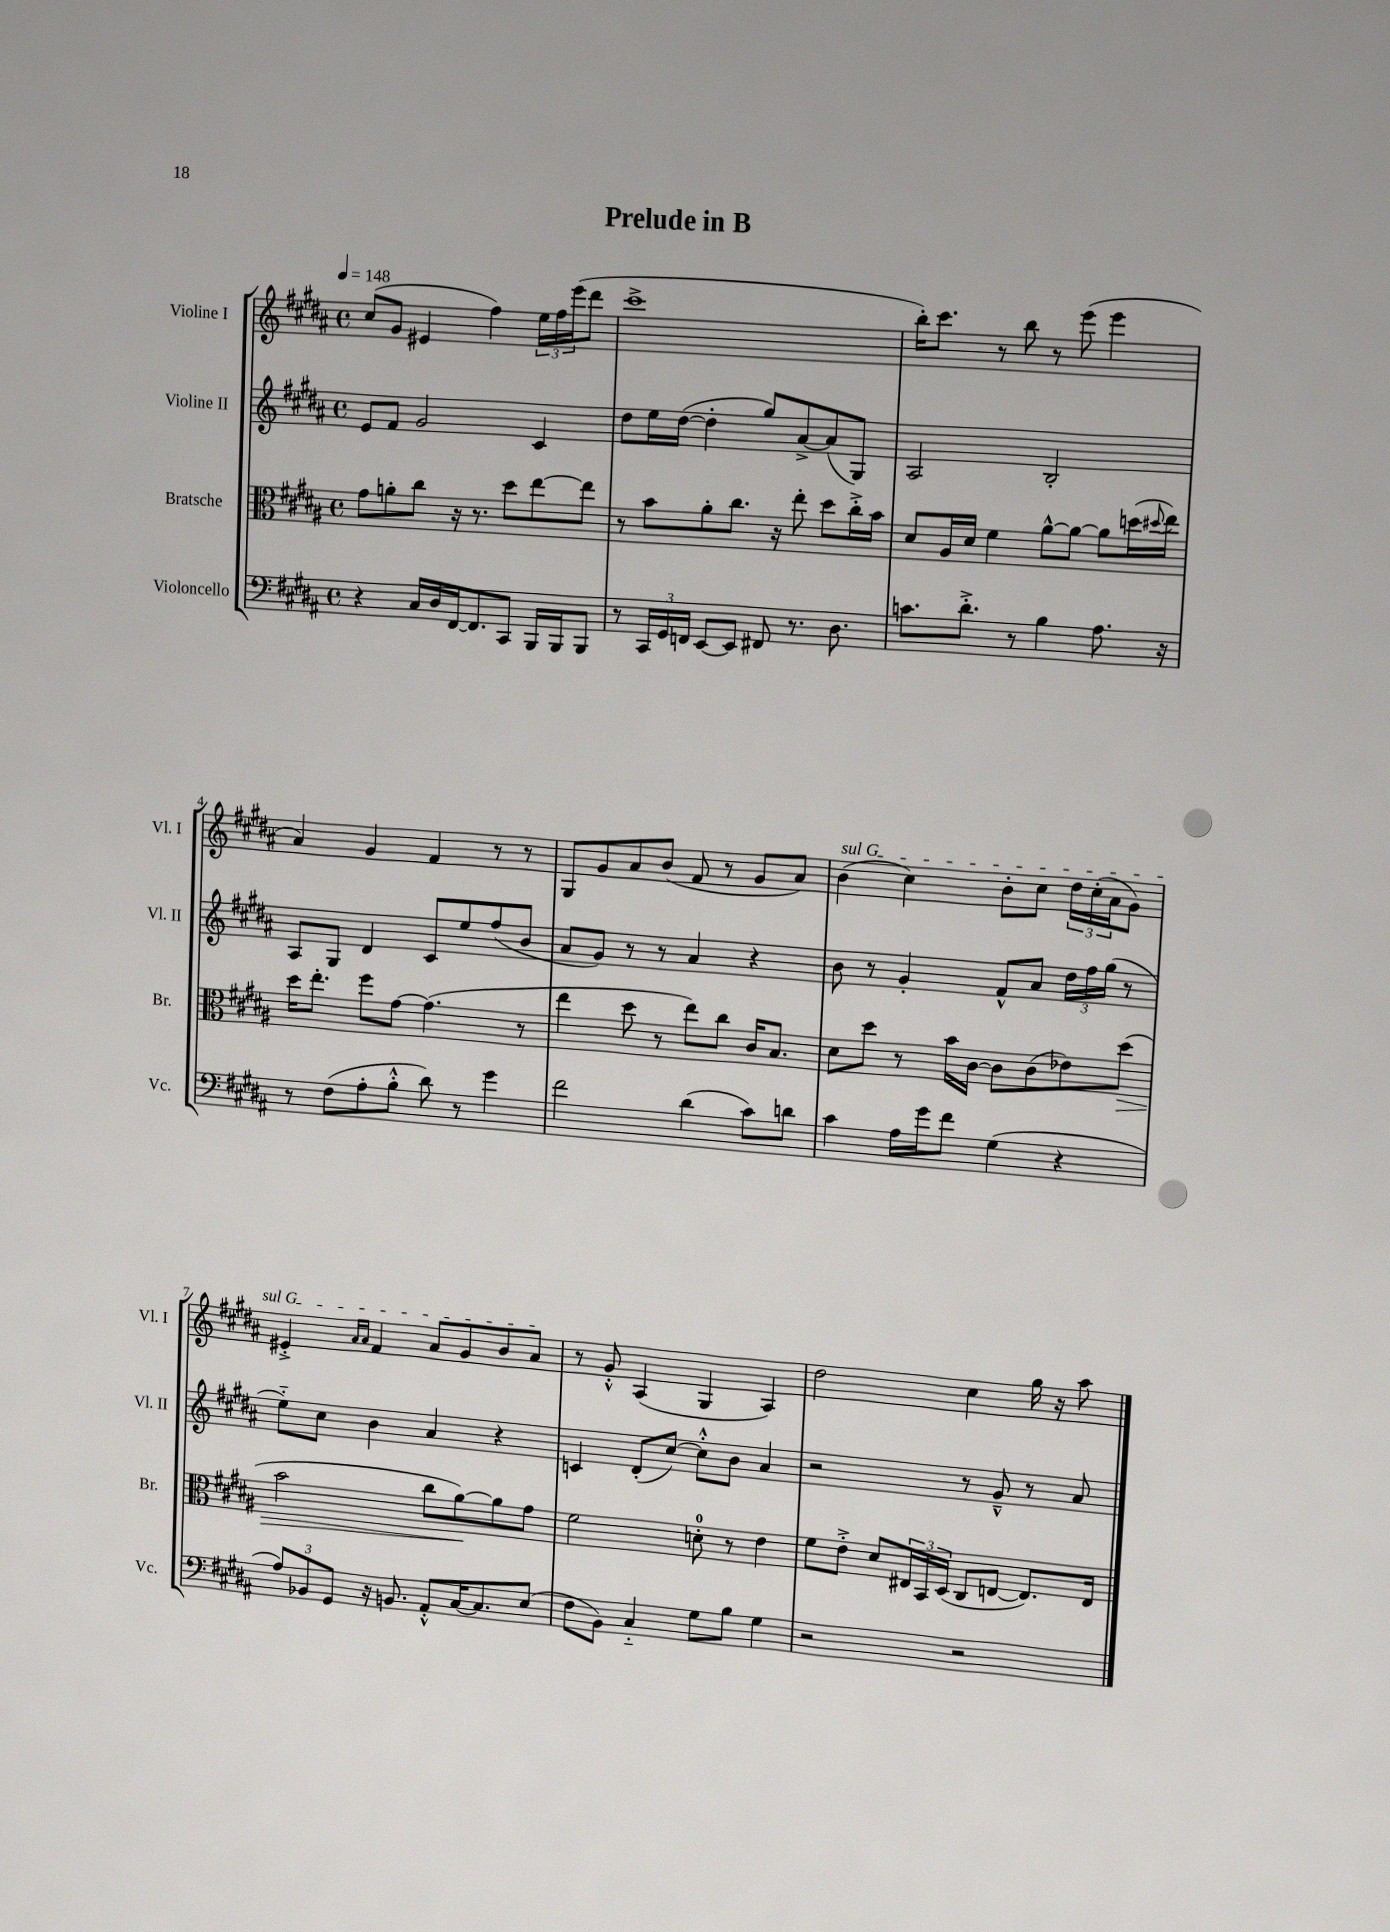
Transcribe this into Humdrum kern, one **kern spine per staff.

**kern	**kern	**dynam	**kern	**kern
*part4	*part3	*part3	*part2	*part1
*staff4	*staff3	*staff3	*staff2	*staff1
*I"Violoncello	*I"Bratsche	*	*I"Violine II	*I"Violine I
*I'Vc.	*I'Br.	*	*I'Vl. II	*I'Vl. I
*clefF4	*clefC3	*	*clefG2	*clefG2
*k[f#c#g#d#a#]	*k[f#c#g#d#a#]	*	*k[f#c#g#d#a#]	*k[f#c#g#d#a#]
*M4/4	*M4/4	*	*M4/4	*M4/4
*met(c)	*met(c)	*	*met(c)	*met(c)
*MM148	*MM148	*	*MM148	*MM148
=1	=1	=1	=1	=1
4r	8g#\L	.	8e/L	(8cc#/L
.	8an'\	.	8f#/J	8g#/J
16C#/LL	8cc#\J	.	2g#/	4e#X/
16D#/	.	.	.	.
[16FF#/J	16r	.	.	.
8.FF#/]	8.r	.	.	.
.	.	.	.	4ff#\)
8CC#/J	8dd#\L	.	.	.
16BBB/LL	[8ee\	.	4c#/	24ee\LL
.	.	.	.	24ff#\
16BBB/J	.	.	.	.
.	.	.	.	(24eee\J
8BBB/J	8ee\J]	.	.	8ddd#\J
=2	=2	=2	=2	=2
8r	8r	.	8dd#\L	1ccc#^
24CC#/LL	8b\L	.	16ee\L	.
24GG#/	.	.	.	.
.	.	.	([16dd#\JJ	.
24FFn/JJ	.	.	.	.
[8EE/L	8a#'\	.	4dd#'\]	.
8EE/J]	8.cc#\J	.	.	.
8FF#X/	.	.	8gg#/L)	.
.	16r	.	.	.
8.r	8ee'\	.	[8a#^/	.
.	8dd#\L	.	(8a#/]	.
8.D#\	.	.	.	.
.	16cc#'^\L	.	8G#/J)	.
.	16b\JJ	.	.	.
=3	=3	=3	=3	=3
8.cn\L	8d#/L	.	2A#/	16bb'\KL)
.	.	.	.	8.ccc#\J
.	16A#/L	.	.	.
8.d#'^\J	16d#/JJ	.	.	.
.	4f#\	.	.	8r
8r	.	.	.	8bb\
4B\	[8a#^^\L	.	2B'/	8r
.	8a#\J_	.	.	(8eee\
8.A#\	8a#\L]	.	.	4eee\
.	(16ddn\L	.	.	.
.	8qqdd#X/	.	.	.
16r	16ee\JJ)	.	.	.
!!LO:LB:g=z
=4	=4	=4	=4	=4
8r	16dd#\KL	.	8A#/L	4a#/)
.	8.ee'\J	.	.	.
(8F#\L	.	.	8G#/J	.
8A#'\	8ff#\L	.	4d#/	4g#/
8B'^^\J	[8g#\J	.	.	.
8d#\)	(4.g#\]	.	8c#/L	4f#/
8r	.	.	8ee/	.
4g#\	.	.	(8ff#/	8r
.	8r	.	8b/J	8r
=5	=5	=5	=5	=5
2f#\	4ee\	.	8a#/L	8G#/L
.	.	.	8g#/J)	8g#/
.	8dd#\	.	8r	8a#/
.	8r	.	8r	(8b/J
(4d#\	8ee\L)	.	4a#/	8f#/
.	8cc#\J	.	.	8r
8c#\L)	16c#/KL	.	4r	8g#/L
.	8.B/J	.	.	.
8dn\J	.	.	.	8a#/J)
=6	=6	=6	=6	=6
!	!	!	!	!LO:TX:a:i:t=sul G
4c#\	8d#\L	.	8b\	(4b\
.	8dd#\J	.	8r	.
16A#\LL	8r	.	4g#'/	4cc#\)
16g#\J	.	.	.	.
8f#\J	16b\LL	.	.	.
.	[16c#\JJ	.	.	.
(4G#\	8c#\L]	.	8f#^^/L	8b'\L
.	(8c#\	.	8a#/J	8cc#\J
4r	8e-X\)	.	24dd#\LL	24dd#\LL
.	.	.	24ff#\	(24cc#'\
.	.	.	(24gg#\JJ	24a#\J
!	!	!LO:HP:b	!	!
.	(8dd#\J	>	8r	8g#\J)
!!LO:LB:g=z
=7	=7	=7	=7	=7
12A#/L)	2b\	.	8ee\L)	4e#X'^/
12BB-X/	.	.	.	.
.	.	.	8cc#\J	.
12GG#/J	.	.	.	.
.	.	.	.	16qqa#/LL
.	.	.	.	16qqa#/JJ
16r	.	.	4b\	4f#/
8.BBn/	.	.	.	.
8AA#'^^/L	8cc#\L	.	4a#/	8a#/L
[16C#/K	[8a#\)	.	.	8g#/
8.C#/]	.	.	.	.
.	8a#\]	]	4r	8b/
(8E/J	8g#\J	.	.	8a#/J
=8	=8	=8	=8	=8
8F#\L	2f#\	.	4cn/	8r
8BB\J)	.	.	.	8g#'^^/
4C#/	.	.	(8d#'/L	(4A#/
.	.	.	[8cc#/J)	.
8G#\L	8dn'\	.	8cc#'^^\L]	4G#/
8B\J	8r	.	8b\J	.
4G#\	4e\	.	4a#/	4A#/)
=9	=9	=9	=9	=9
2r	8f#\L	.	2r	2dd#\
.	8e'^\J	.	.	.
.	8d#/L	.	.	.
.	24E#X/L	.	.	.
.	24BB/	.	.	.
.	(24D#/JJ	.	.	.
2r	8C#/L	.	8r	4cc#\
.	[8En/J	.	8g#~^^/	.
.	8.E/L])	.	8r	16gg#\
.	.	.	.	16r
.	.	.	8a#/	8aa#\
.	16E/Jk	.	.	.
==	==	==	==	==
*-	*-	*-	*-	*-
